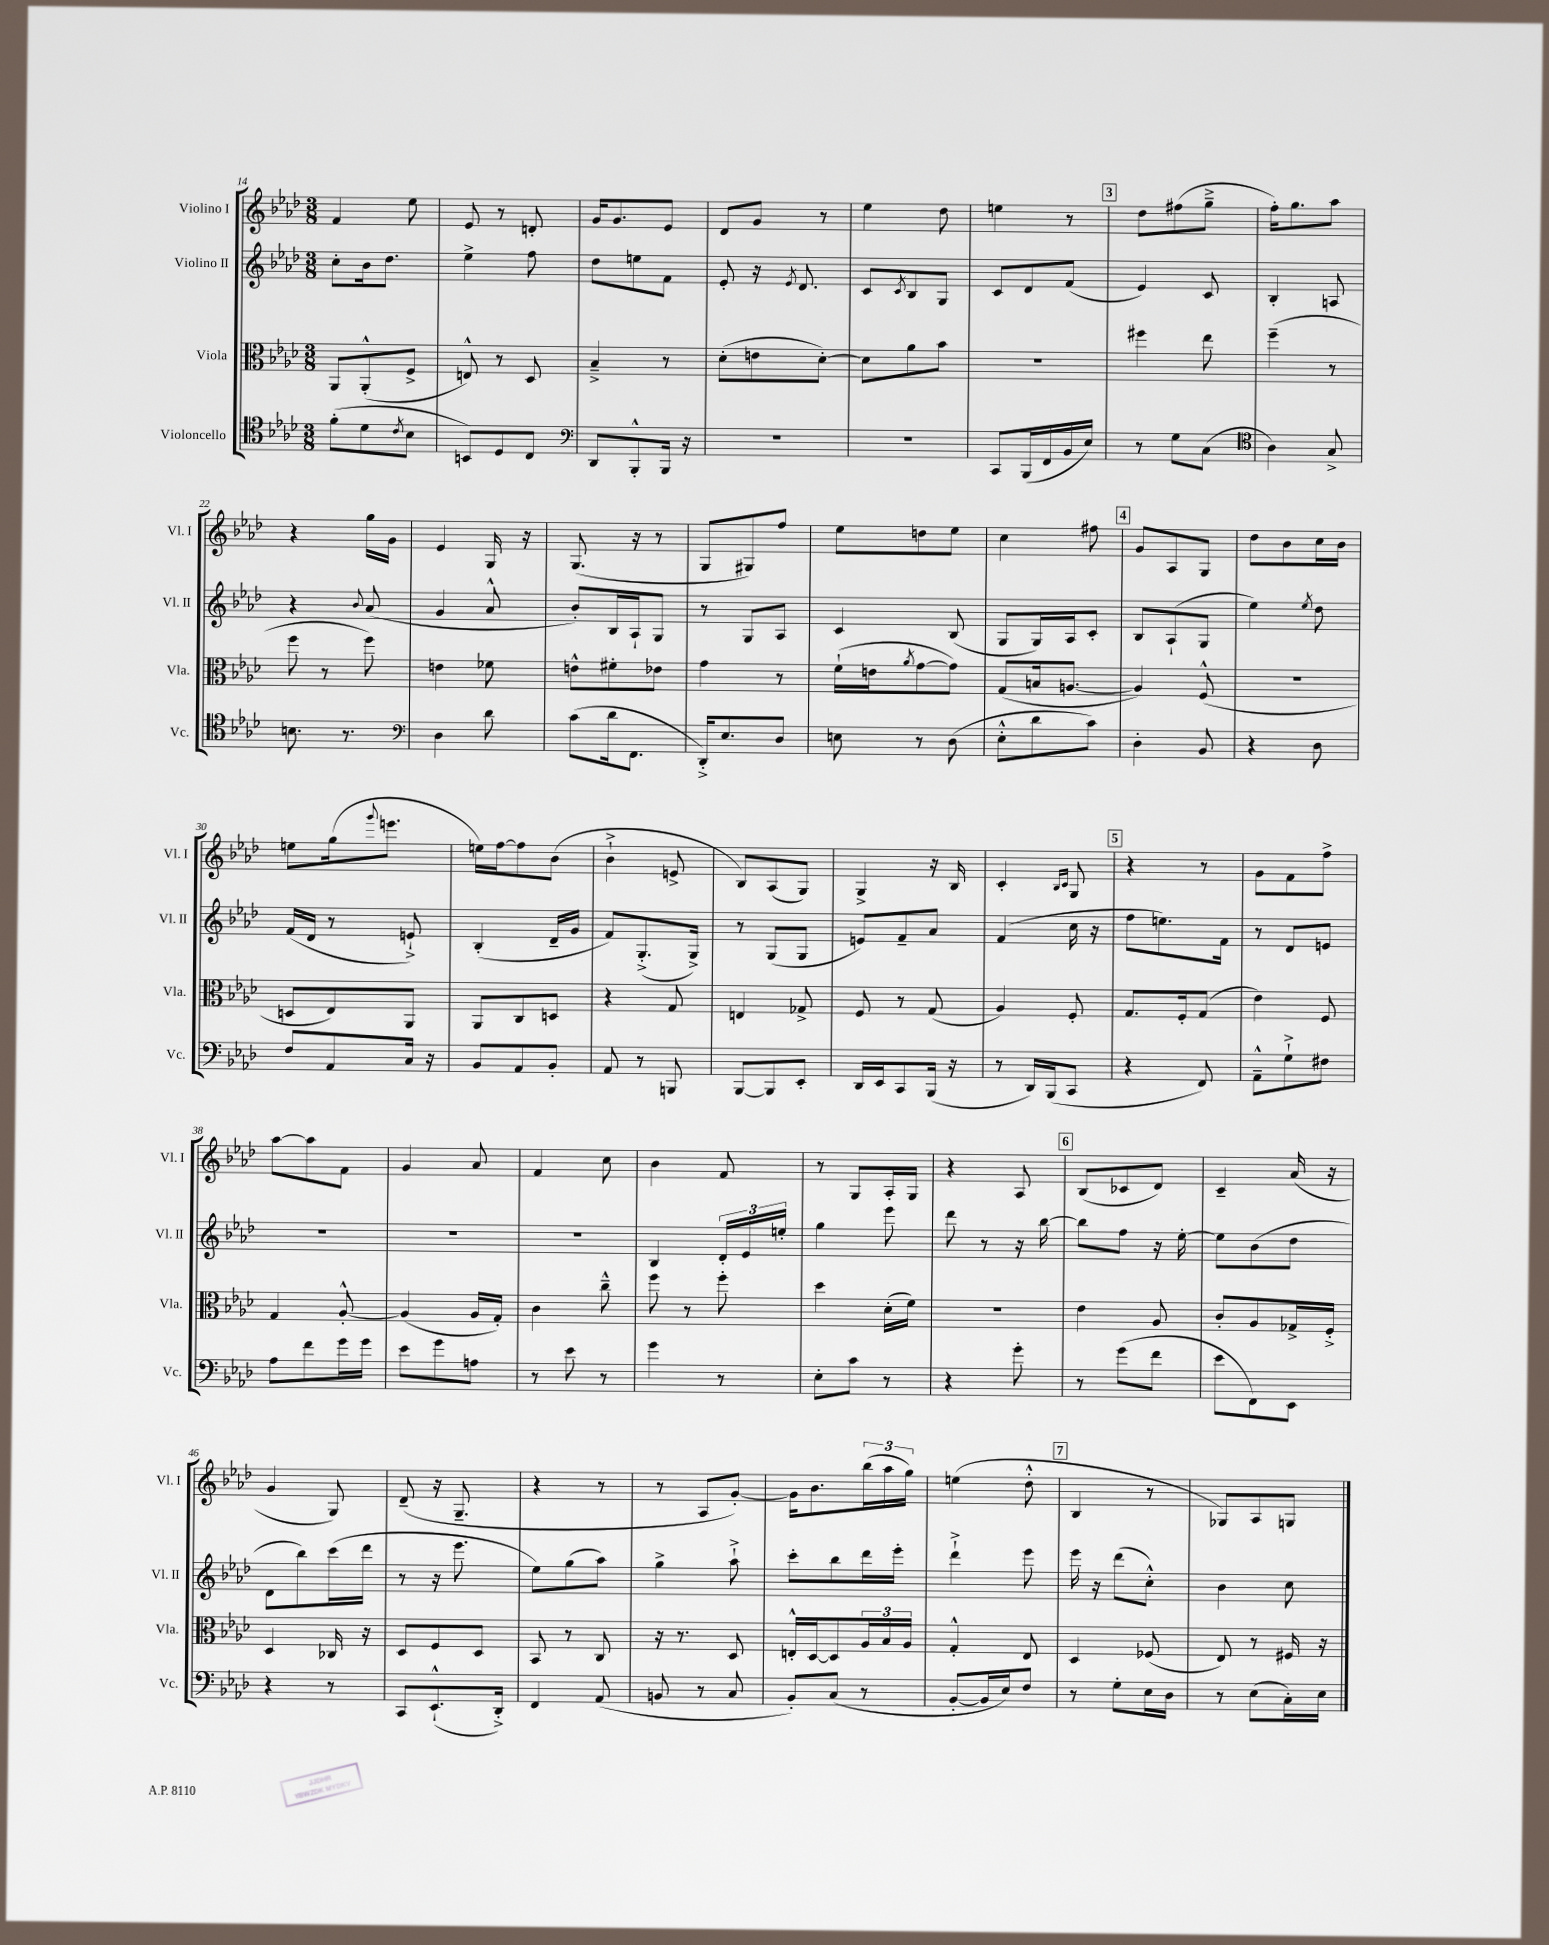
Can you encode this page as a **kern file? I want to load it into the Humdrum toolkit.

**kern	**kern	**kern	**kern
*staff4	*staff3	*staff2	*staff1
*clefC4	*clefC3	*clefG2	*clefG2
*k[b-e-a-d-]	*k[b-e-a-d-]	*k[b-e-a-d-]	*k[b-e-a-d-]
*M3/8	*M3/8	*M3/8	*M3/8
(8f'	8AA-	8cc'	4f
8d-	(8AA-'^^	16b-	.
.	.	8.dd-	.
8qc	.	.	.
8B-	8F^	.	8ee-
=	=	=	=
8BB)	8E^^)	4ee-^	8e-
8D-	8r	.	8r
8C	8D-	8ff	8d'
=	=	=	=
*clefF4	*	*	*
8DD-	4B-~^	8dd-	16g
.	.	.	8.g
8BBB-'^^	.	8ee	.
16BBB-	8r	8f	8e-
16r	.	.	.
=	=	=	=
4.r	(8d-'	8e-'	8d-
.	8e	16r	8g
.	.	8qe-	.
.	.	8.d-	.
.	[8d-')	.	8r
=	=	=	=
4.r	8d-]	8c	4ee-
.	.	8qc	.
.	8a-	8B-	.
.	8b-	8G	8dd-
=	=	=	=
8CC	4.r	8c	4ee
(16BBB-	.	8d-	.
16FF	.	.	.
16BB-	.	(8f	8r
16E-)	.	.	.
=	=	=	=
8r	4ff#	4e-)	8dd-
8G	.	.	(8ff#
(8C	8ee-	8c	8gg~^
=	=	=	=
*clefC4	*	*	*
4A-)	(4ff~	4B-'	16ff')
.	.	.	8.gg
8G^	8r	8A	8aa-
=	=	=	=
8.B	8ff	4r	4r
.	8r	.	.
8.r	.	.	.
.	.	8qqb-	.
.	8ff)	(8a-	16gg
.	.	.	16g
=	=	=	=
*clefF4	*	*	*
4D-	4e	4g	4e-
8d-	8f-	8a-^^	16G
.	.	.	16r
=	=	=	=
(8c	8e^^	8b-')	(8.G
16d-	8f#'	16B-	.
8.FF	.	16A-`	16r
.	8e-	8G	8r
=	=	=	=
16DD-'^)	4g	8r	8G
8.E-	.	.	.
.	.	8G	8G#)
8D-	8r	8A-	8ff
=	=	=	=
8E	(16f`	4c	8ee-
.	16e	.	.
.	8qa-	.	.
8r	[8g	.	8dd
(8D-	8g])	(8B-	8ee-
=	=	=	=
8E-'^^	(8G	8G	4cc
8d-	16B	16G)	.
.	[8.A	16A-	.
8c)	.	8c'	8ff#
=	=	=	=
4D-'	4A])	8B-	8g
.	.	(8A-`	8A-
8BB-	(8F^^	8G	8G
=	=	=	=
4r	4.r	4ee-)	8dd-
.	.	.	8b-
.	.	8qee-	.
8D-	.	8dd-	16cc
.	.	.	16b-
=	=	=	=
8F	8D	(16f	8ee
.	.	16d-	.
8AA-	8E-)	8r	(16gg
.	.	.	8qqggg
.	.	.	8.eee
16C	8AA-	8e`^)	.
16r	.	.	.
=	=	=	=
8BB-	8AA-	(4B-'	16ee)
.	.	.	[16ff
8AA-	8C	.	8ff]
8BB-'	8D	16d-~	(8b-
.	.	16g	.
=	=	=	=
8AA-	4r	8f)	4b-`^
8r	.	(8.G'^	.
8BBB	8G	.	8e^
.	.	16G^)	.
=	=	=	=
[8BBB-	4E	8r	8B-)
8BBB-]	.	(8G	(8A-
8EE-'	8G-^	8G	8G)
=	=	=	=
16DD-	8F	8e)	4G^
16EE-	.	.	.
8CC	8r	8f~	.
(16BBB-	(8G	8a-	16r
16r	.	.	16B-
=	=	=	=
8r	4A-)	(4f	4c'
16DD-)	.	.	.
(16BBB-	.	.	.
.	.	.	16qqB-
.	.	.	16qqc
8CC	8F'	16cc	8G
.	.	16r	.
=	=	=	=
4r	8.G	8ff	4r
.	.	8.ee)	.
.	16F'	.	.
8FF)	(8G	.	8r
.	.	16f	.
=	=	=	=
8AA-~^^	4e-)	8r	8g
8G`^	.	8d-	8f
8F#	8F	8e	8ff^
=	=	=	=
8A-	4G	4.r	[8aa-
8f	.	.	8aa-]
16g	[8A-'^^	.	8f
16g	.	.	.
=	=	=	=
8e-	(4A-]	4.r	4g
8g	.	.	.
8A	16A-	.	8a-
.	16G')	.	.
=	=	=	=
8r	4c	4.r	4f
8e-	.	.	.
8r	8cc~^^	.	8cc
=	=	=	=
4g	8ff	4B-	4b-
.	8r	.	.
8r	8ff'	24d-'	8f
.	.	24e-	.
.	.	24ee'	.
=	=	=	=
8E-'	4dd-	4gg	8r
8c	.	.	8G
8r	(16d-'	8eee-	16A-'
.	16f)	.	16G
=	=	=	=
4r	4.r	8ddd-	4r
.	.	8r	.
8g'	.	16r	8A-
.	.	[16bb-	.
=	=	=	=
8r	4e-	8bb-]	(8B-
(8g	.	8ff	8c-
8f	8A-	16r	8d-)
.	.	[16ee-'	.
=	=	=	=
8e-	8c'	8ee-]	4c~
8FF)	8A-	(8b-	.
8EE-	16G-^	8dd-	(16a-
.	16F'^	.	16r
=	=	=	=
4r	4D-	8d-	4g
.	.	8bb-)	.
8r	16C-	(16ccc	8G)
.	16r	16ddd-	.
=	=	=	=
8CC	8D-	8r	(8d-~
(8.EE-`^^	8F	16r	16r
.	.	8.eee-	8.G~
.	8D-	.	.
16DD-'^)	.	.	.
=	=	=	=
4FF	8BB-	8ee-)	4r
.	8r	(8gg	.
(8AA-	8C	8aa-)	8r
=	=	=	=
8BB	16r	4gg^	8r
.	8.r	.	.
8r	.	.	8A-
8C	8D-	8aa-`^	[8g')
=	=	=	=
8BB-')	16E'^^	8ccc'	16g]
.	[16D-	.	8.b-
(8C	8D-]	8bb-	.
8r	24A-	16ddd-	(24bb-
.	24B-	.	24aa-
.	.	16eee-'	.
.	24A-	.	24gg)
=	=	=	=
[8BB-'	4G'^^	4ddd-`^	(4ee
16BB-]	.	.	.
16E-)	.	.	.
8F	8E-	8eee-	8dd-'^^
=	=	=	=
8r	4D-	16eee-	4B-
.	.	16r	.
8G'	.	(8ddd-	.
16E-	(8F-	8cc'^^)	8r
16D-	.	.	.
=	=	=	=
8r	8E-)	4b-	8G-)
(8E-	8r	.	8A-
16C')	16F#	8cc	8G
16E-	16r	.	.
==	==	==	==
*-	*-	*-	*-
